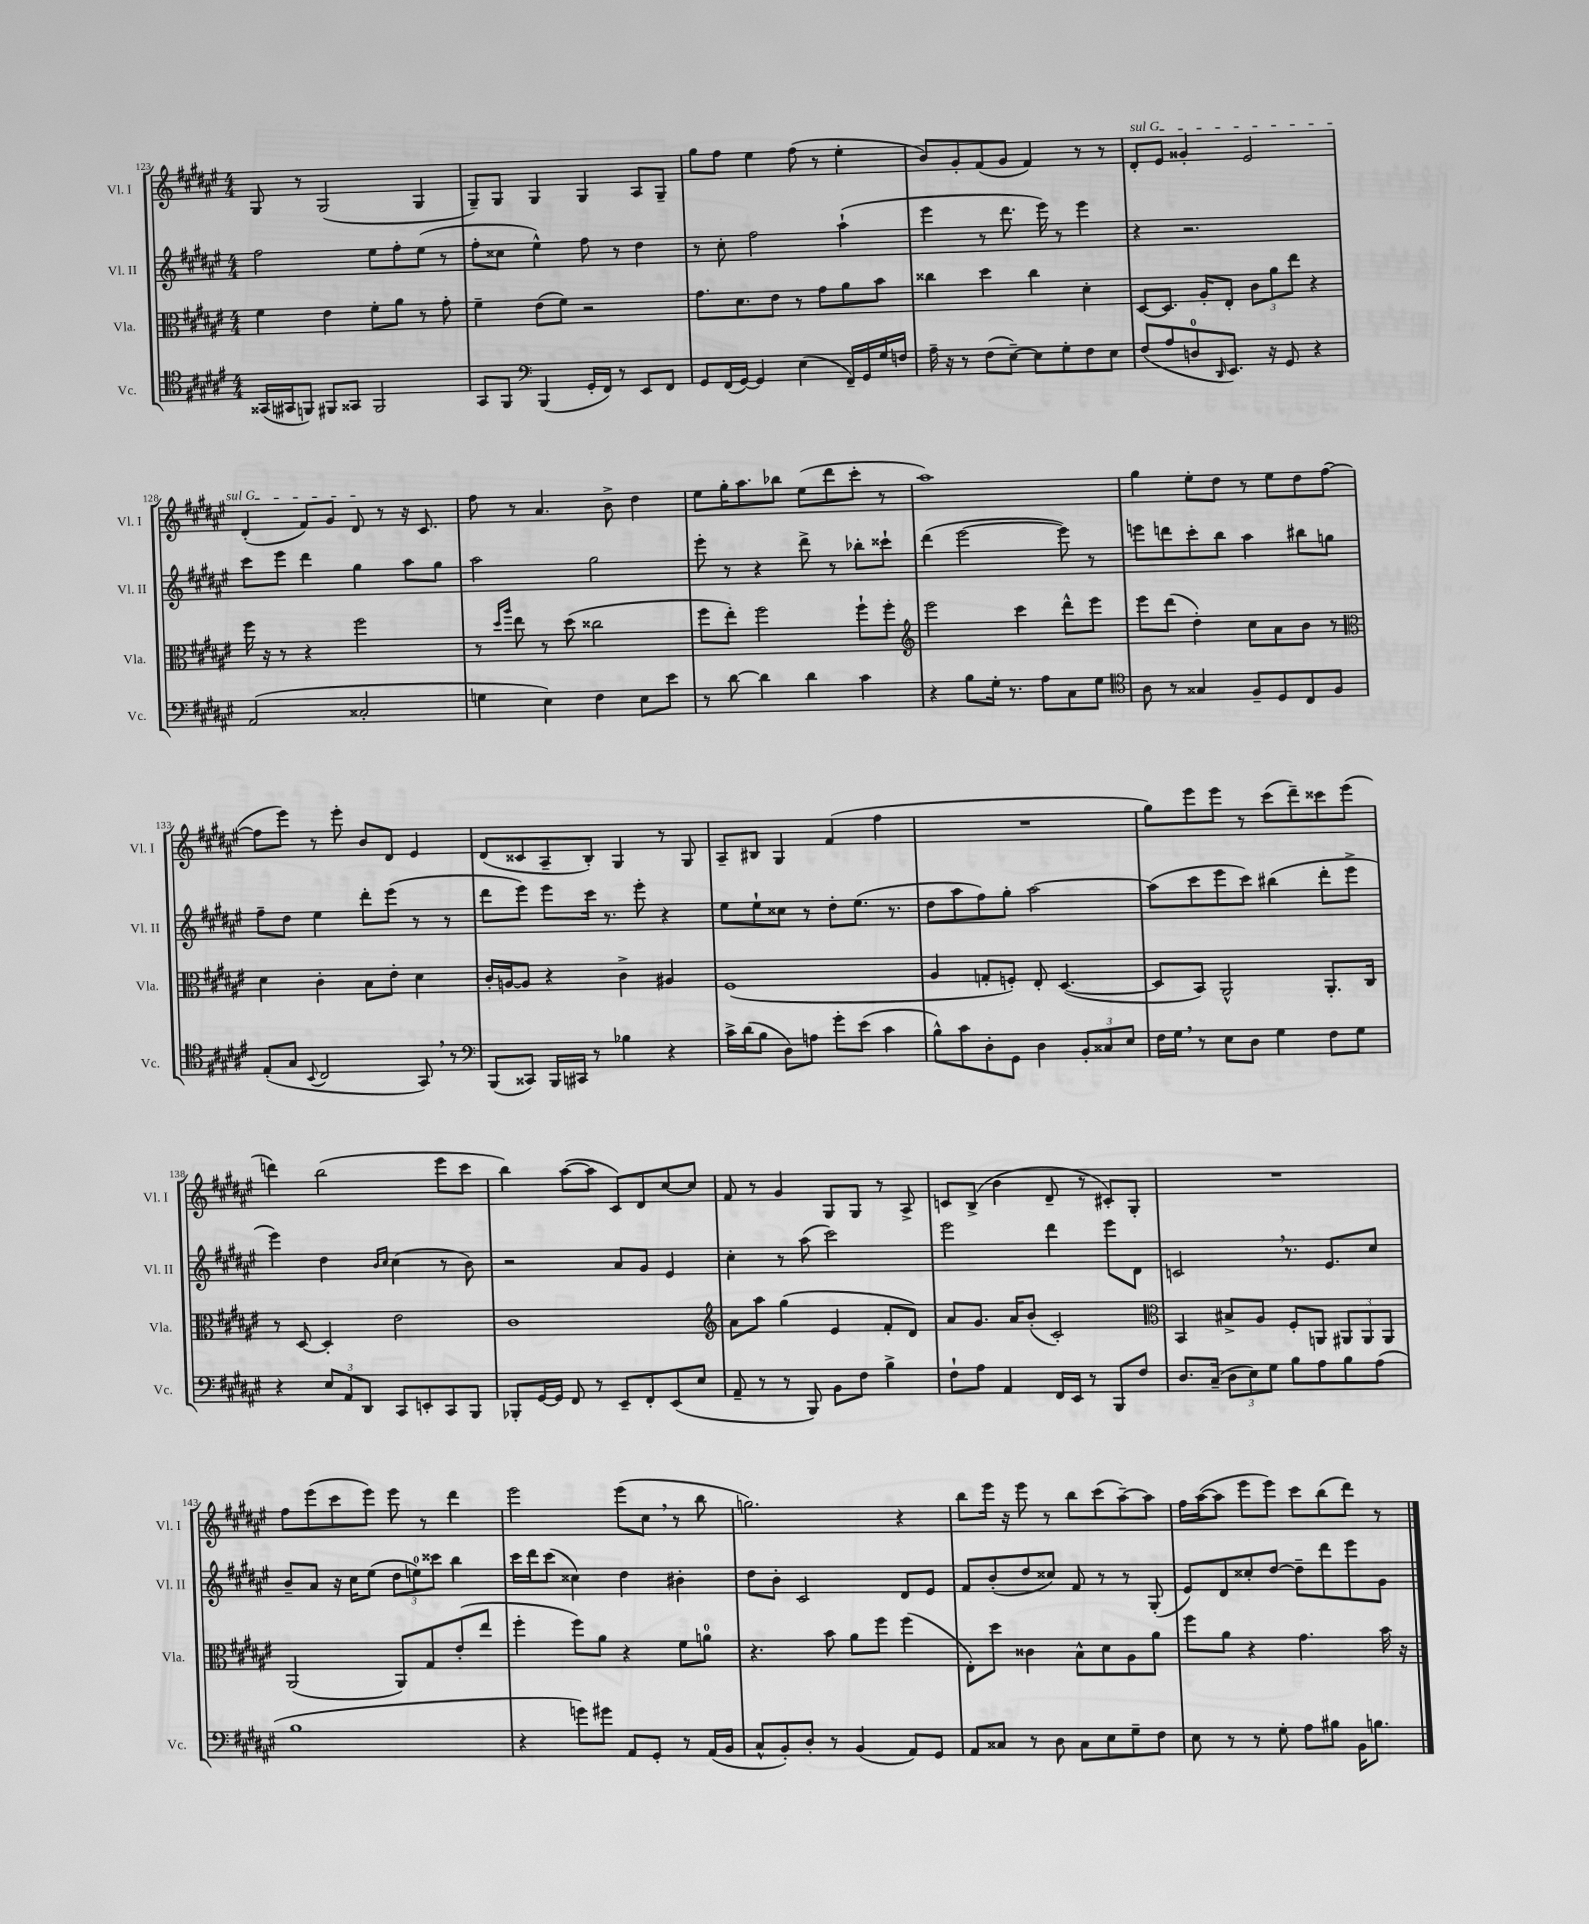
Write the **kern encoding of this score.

**kern	**kern	**kern	**kern
*staff4	*staff3	*staff2	*staff1
*clefC4	*clefC3	*clefG2	*clefG2
*k[f#c#g#d#a#e#]	*k[f#c#g#d#a#e#]	*k[f#c#g#d#a#e#]	*k[f#c#g#d#a#e#]
*M4/4	*M4/4	*M4/4	*M4/4
(16GG##	4f#	2ff#	8G#
16GG#	.	.	.
8FF)	.	.	8r
8FF#	4e#	.	(2G#
8GG##	.	.	.
2FF#	8f#'	8ee#	.
.	8a#	8ff#'	.
.	8r	(8ee#	4G#
.	8g#'	8r	.
=	=	=	=
8GG#	4f#~	8ff#'	8G#~)
8FF#	.	8cc##	8G#
*clefF4	*	*	*
(4BBB	(8e#	4ee#^^)	4G#
.	8f#)	.	.
16GG#'	2r	8ff#	4G#
16FF#)	.	.	.
8r	.	8r	.
8EE#	.	4dd#	8A#
8FF#	.	.	8G#~
=	=	=	=
8GG#	8.g#	8r	8gg#
(16FF#	.	8cc#'	8ff#
[16GG#)	8.d#	.	.
4GG#]	.	2ff#	4ee#
.	8e#	.	.
(4E#	8r	.	(8ff#
.	8g#	.	8r
16FF#~)	8a#	(4aa#`	4ee#'
16GG#	.	.	.
16G#	8b	.	.
16F	.	.	.
=	=	=	=
16A#~	4cc##	4eee#	8b)
16r	.	.	.
8r	.	.	8g#'
(8F#	4dd#	8r	(8f#
[8E#~)	.	8.ddd#	8g#
8E#]	4cc##	.	4f#)
.	.	16eee#)	.
8G#'	.	8r	.
8F#	4d#'	4eee#	8r
8E#	.	.	8r
=	=	=	=
(8F#	[8D#	4r	8d#'
8A#	8.D#]	.	8e#
8D	.	2.r	4g##'
.	16A#'	.	.
16qqDD#	.	.	.
8.EE#)	8E#'	.	.
.	12c#	.	2e#
16r	.	.	.
.	12a#	.	.
8GG#	.	.	.
.	12ee#	.	.
4r	4r	.	.
=	=	=	=
(2AA#	16ff#	8ccc#	(4d#'
.	16r	.	.
.	8r	8eee#	.
.	4r	4ddd#	8f#)
.	.	.	8g#
2C##'	2ff#	4gg#	8d#
.	.	.	8r
.	.	8aa#	16r
.	.	.	8.c#
.	.	8gg#	.
=	=	=	=
4G	8r	2aa#	8ff#
.	16qqdd#	.	.
.	16qqaa#	.	.
.	8ee#	.	8r
4E#)	8r	.	4.a#
.	(8dd#	.	.
4F#	2cc##	2gg#	.
.	.	.	8b^
8E#	.	.	4dd#
8e#	.	.	.
=	=	=	=
8r	8ff#	8eee#'	8ee#
[8d#	8ee#')	8r	16gg#'
.	.	.	8.aa#
4d#]	2ff#	4r	.
.	.	.	8bb-
4d#	.	8ddd#^	(8ee#
.	.	8r	8ddd#
4c#	8ff#`	8bb-'	8ccc#'
.	8ff#'	8ccc##`	8r
=	=	=	=
*	*clefG2	*	*
4r	2eee#	(4ddd#	1aa#)
8B	.	[2eee#	.
16G#'	.	.	.
8.r	.	.	.
.	4ccc#	.	.
8A#	.	.	.
8C#	8ddd#^^	8eee#])	.
8G#	8eee#	8r	.
=	=	=	=
*clefC4	*	*	*
8A#	8eee#	8eee	4gg#
8r	(8ddd#	8ddd	.
4G##	4dd#')	8ccc#'	8ee#'
.	.	8bb	8dd#
8F#~	8cc#	4aa#	8r
8D#	8a#	.	8ee#
8C#	8b	8bb#	8dd#
8F#	8r	8gg	([8ff#
=	=	=	=
*	*clefC3	*	*
(8E#'	4d#	8ff#~	8ff#]
8G#	.	8dd#	8eee#)
8qqBB	.	.	.
2C#	4c#'	4ee#	8r
.	.	.	8eee#'
.	8B	8ddd#'	8b
.	8e#'	(8eee#	8d#
8GG#)	4d#	8r	4e#
8r	.	8r	.
=	=	=	=
*clefF4	*	*	*
(8BBB	16c#'	8ddd#	(8d#
.	[16A	.	.
8CC##)	8A]	8eee#)	8c##
16BBB	4r	8eee#	8A#~
16CC#	.	.	.
8r	.	16ccc#	8B')
.	.	8.r	.
4B-	4c#^	.	4G#
.	.	8eee#'	.
4r	4A#	4r	8r
.	.	.	8G#
=	=	=	=
16c#^	(1F#	8ee#	8A#~
(16d#	.	.	.
8B	.	8ee#`	8B#
8D#)	.	8cc##	4G#
8A	.	8r	.
8g#'	.	8dd#'	(4f#
(8e#	.	(8.ee#	.
4c#	.	.	4ff#
.	.	8.r	.
=	=	=	=
8B^^)	4A#	8dd#	1r
8c#	.	8aa#	.
8D#'	8G'	8ff#)	.
8GG#	8F')	8gg#'	.
4D#	8E#'	[2aa#	.
.	([4.D#	.	.
12BB'	.	.	.
12C##	.	.	.
12E#	.	.	.
=	=	=	=
16F#	8D#]	(8aa#]	8gg#)
16G#	.	.	.
8r	8BB)	8ccc#	8eee#
8E#	2AA#^^	8eee#	8eee#
8D#	.	8ccc#)	8r
4G#	.	(4bb#	(8ccc#
.	.	.	8ddd#~)
8F#	8.AA#'	8ddd#'	8ccc##
8G#	.	8eee#^	(8eee#
.	16C#	.	.
=	=	=	=
4r	8r	4eee#)	4ddd)
.	[8D#	.	.
12E#	4D#']	4dd#	(2bb
12AA#	.	.	.
12DD#	.	.	.
.	.	16qqb	.
.	.	16qqcc#	.
8CC#	2e#	(4cc#	.
8EE'	.	.	.
8CC#	.	8r	8eee#
8BBB	.	8b)	8ccc#
=	=	=	=
8BBB-'	1c#	2r	4bb)
[16GG#	.	.	.
16GG#]	.	.	.
8FF#	.	.	([8aa#
8r	.	.	8aa#]
8EE#~	.	8a#	8c#)
8FF#'	.	8g#	8d#
(8EE#	.	4e#	[8cc#
8E#	.	.	8cc#]
=	=	=	=
*	*clefG2	*	*
8AA#~	8a#	4cc#'	8f#
8r	8aa#	.	8r
8r	(4gg#	8r	4g#
8BBB)	.	(8aa#	.
8BB	4e#	2ccc#)	8G#
8F#	.	.	8G#
4B^	8f#'	.	8r
.	8d#)	.	8A#^
=	=	=	=
8F#`	8a#	2eee#	8c
8A#	8.g#	.	(8B^
4AA#	.	.	4b
.	16a#	.	.
.	(8b'	.	.
16FF#	2c#')	4ddd#	8d#~
16EE#	.	.	.
8r	.	.	8r
8BBB	.	8eee#	8c#')
8F#	.	8d#	8G#'
=	=	=	=
*	*clefC3	*	*
8.D#	4BB	2c	1r
(16C#~	.	.	.
12D#	8B#^	.	.
12E#)	.	.	.
.	8A#	.	.
12G#	.	.	.
8B	8F#'	8.r	.
8A#	8AA	.	.
.	.	8.e#	.
8B	12AA#	.	.
.	12AA#	.	.
(8A#	.	8cc#	.
.	12AA#	.	.
=	=	=	=
1B	(2AA#	8b~	8ff#
.	.	8a#	(8eee#
.	.	16r	8ccc#
.	.	16cc#	.
.	.	(8ee#	8eee#)
.	8AA#)	12dd#	8eee#
.	.	12ee)	.
.	8G#	.	8r
.	.	12ccc##	.
.	(8e#'	4bb	4ddd#
.	8ee#	.	.
=	=	=	=
4r	4ff#'	16ccc#	2eee#
.	.	16ddd#	.
.	.	(8ccc#	.
8g)	8ff#)	4cc##)	.
8g#	8a#	.	.
8AA#	4r	4dd#	(8eee#
8GG#'	.	.	8cc#
8r	8f#	4b#'	8r
(16AA#	8a	.	8bb
16BB	.	.	.
=	=	=	=
8C#^^	4.r	8dd#	2.gg)
8BB')	.	8b'	.
8D#'	.	2c#	.
8r	8b	.	.
(4BB	8a#	.	.
.	8ff#	.	.
8AA#)	(4ff#	8d#	4r
8GG#	.	8e#	.
=	=	=	=
8AA#	8E#')	8f#	8bb
8C##	8dd#	(8b'	16eee#
.	.	.	16r
8r	4c##	8dd#	8eee#
8D#	.	8cc##)	8r
8C##	8B^^	8f#	8bb
8E#	8d#	8r	(8ccc#
8G#~	8A#	8r	[8aa#~)
8F#	8a#	(8G#'	8aa#]
=	=	=	=
8E#	8ff#	8e#)	16ff#
.	.	.	([16aa#
8r	8a#	8d#	8aa#]
8r	4r	8cc##'	8eee#
8G#'	.	[8dd#	8eee#)
8A#	4.g#	8dd#~]	8ccc#
8B#	.	8ddd#	(8bb
16BB	.	8eee#	8ddd#)
8.B	.	.	.
.	16b	8g#	8r
.	16r	.	.
==	==	==	==
*-	*-	*-	*-
